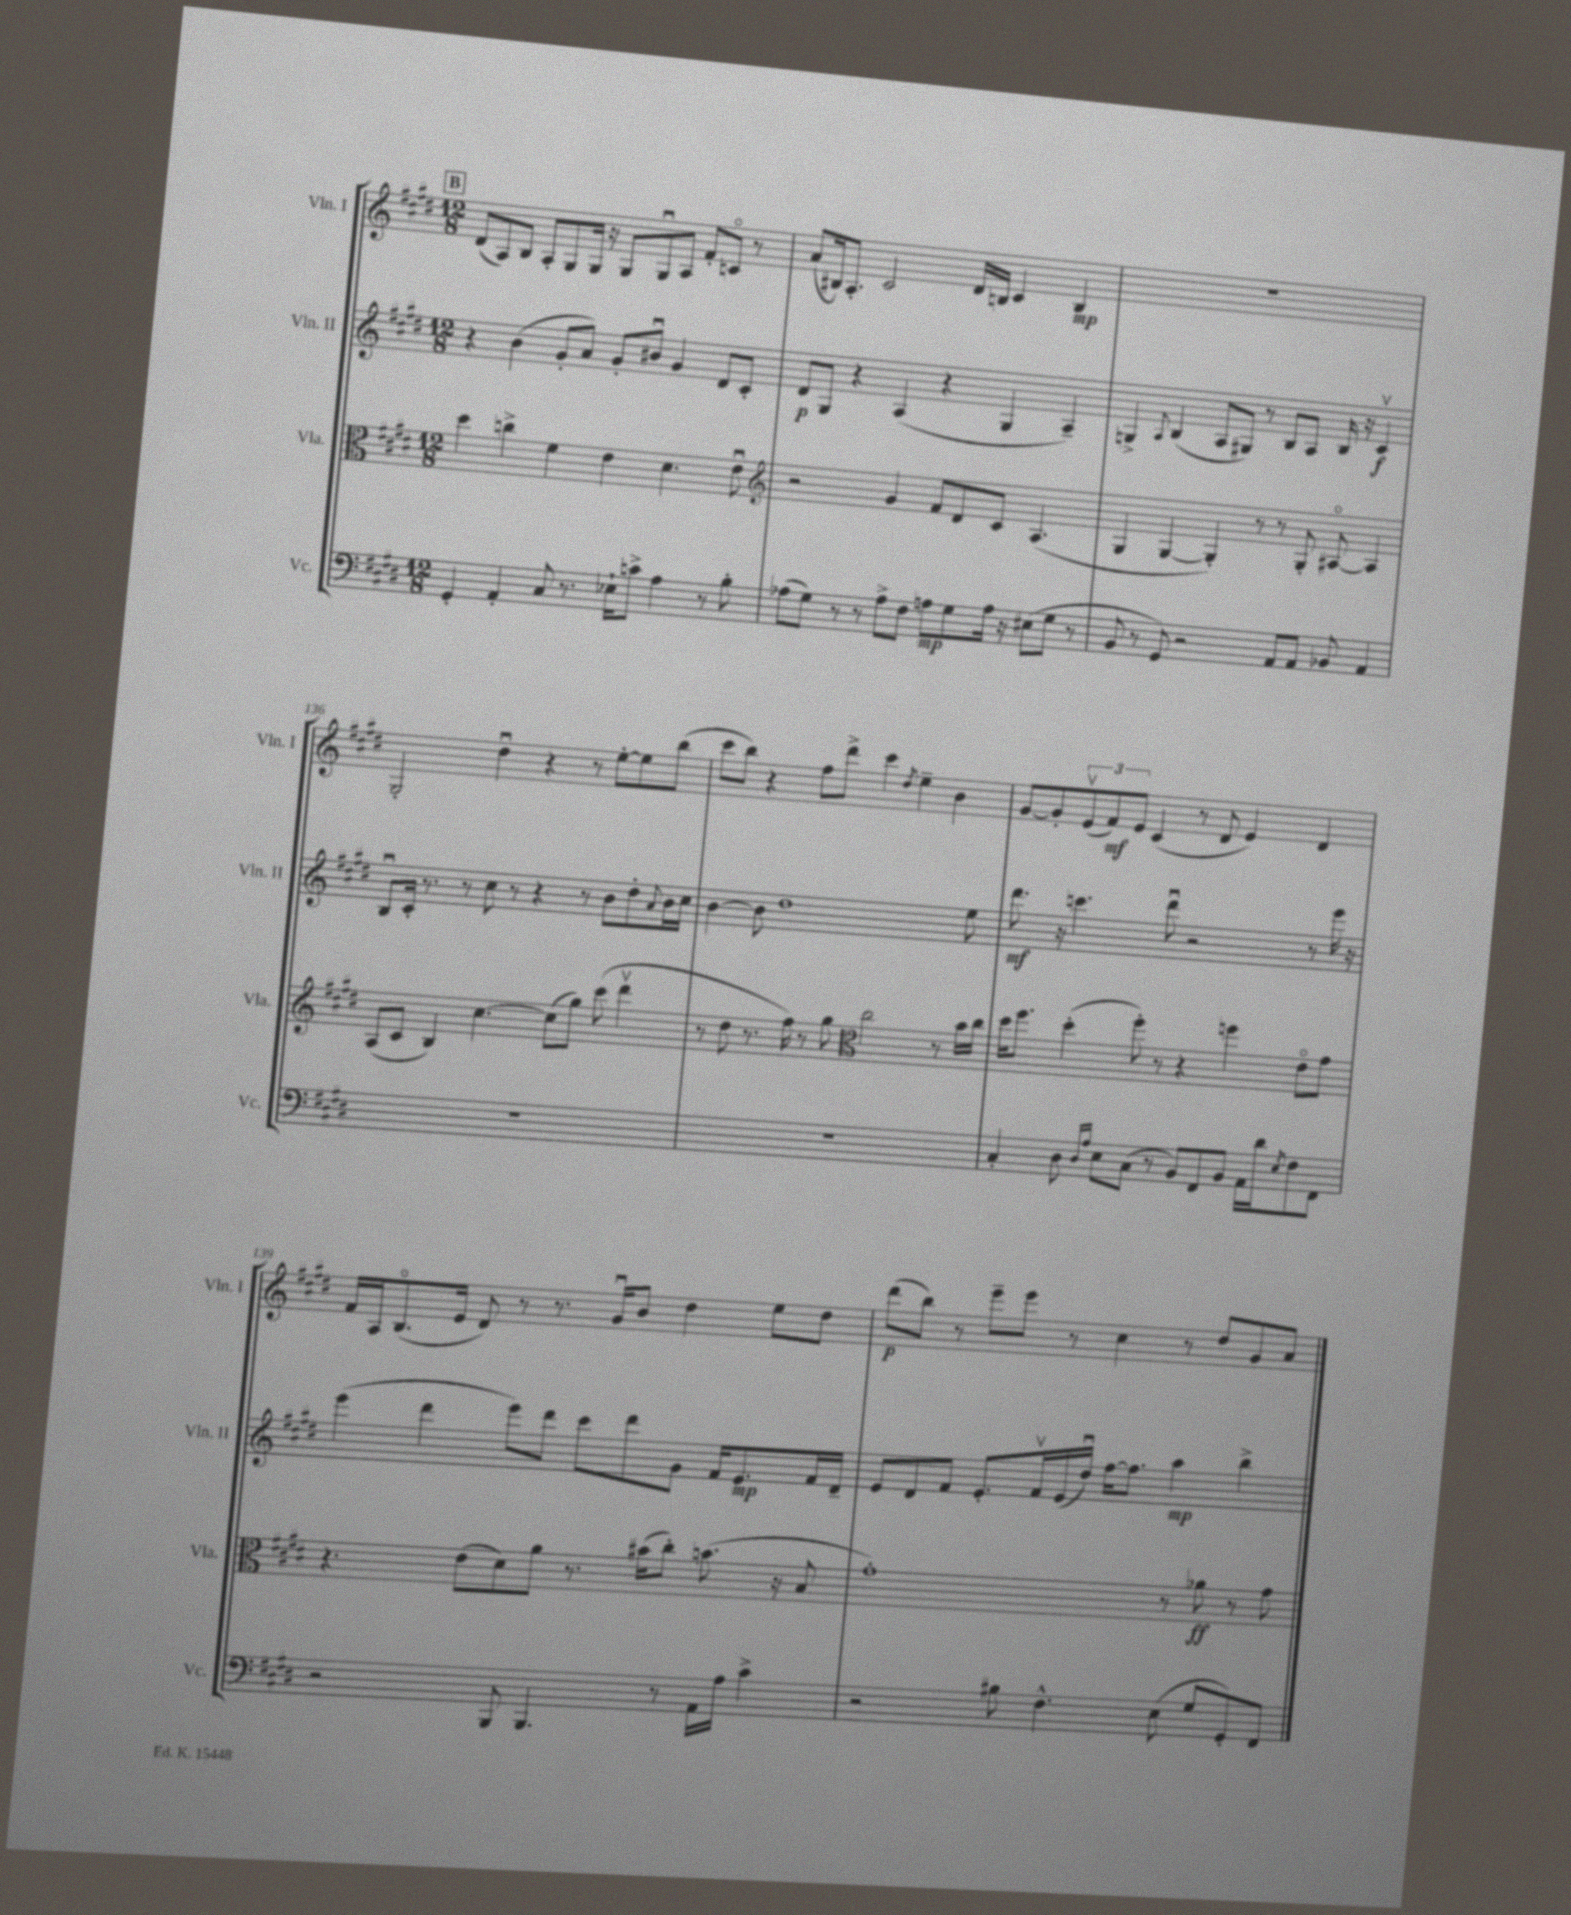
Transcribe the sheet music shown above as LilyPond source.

<<
\new StaffGroup <<
\new Staff = "s0" \with { instrumentName = "Vln. I" shortInstrumentName = "Vln. I" } {
    \clef treble \key e \major \numericTimeSignature \time 12/8
    \mark \markup { \box "B" } dis'8( a8) b8 a8-. gis8 gis16 r16 gis8 gis8\downbow a8 fis'8-. c'8\flageolet r8 |
    a'8( bis16) a8.-. cis'2 dis'16 b16 cis'4 b4\mp |
    R1. |
    gis2-. dis''4\downbow r4 r8 e''8~-. e''8 b''8( |
    cis'''8 b''8) r4 fis''8 dis'''8-> cis'''4 \acciaccatura { dis''8 } e''4-- b'4 |
    gis'8~ gis'8-. \tuplet 3/2 { e'8\upbow( fis'8\mf) e'8 } cis'4( r8 dis'8 e'4) dis'4 |
    fis'16 a16 b8.\flageolet( e'16 dis'8) r8 r8. gis'16\downbow b'8 dis''4 e''8 dis''8 |
    dis'''8\p( b''8) r8 e'''8-- e'''8 r8 cis''4 r8 dis''8 gis'8 a'8 \bar "|." |
}
\new Staff = "s1" \with { instrumentName = "Vln. II" shortInstrumentName = "Vln. II" } {
    \clef treble \key e \major \numericTimeSignature \time 12/8
    \mark \markup { \box "B" } r4 b'4( gis'8-. a'8) gis'8-. bis'8\downbow gis'4 dis'8 cis'8-. |
    dis'8\p gis8 r4 a4( r4 gis4 a4--) |
    g4-> \appoggiatura { a8 } b4( a8 gis8) r8 b8 a8 b16 r16 cis'4\upbow\f |
    b8\downbow cis'16-. r8. r8 cis''8 r8 r4 r8 b'8 dis''8-. \appoggiatura { a'8 } b'16 cis''16 |
    b'4~ b'8 dis''1 e''8 |
    dis'''8.\mf r16 c'''4. dis'''8\downbow r2 r8 e'''16 r16 |
    e'''4( dis'''4 e'''8) dis'''8 cis'''8 dis'''8 gis'8 fis'16 e'8.\mp fis'16 dis'16-- |
    e'8 dis'8 fis'8 e'8.-. fis'16\upbow e'16( dis''16\downbow) fis''16~ fis''8. a''4\mp b''4-> \bar "|." |
}
\new Staff = "s2" \with { instrumentName = "Vla." shortInstrumentName = "Vla." } {
    \clef alto \key e \major \numericTimeSignature \time 12/8
    \mark \markup { \box "B" } dis''4 c''4-> fis'4 e'4 dis'4. e'8\downbow |
    \clef treble r2 gis'4 fis'8 dis'8 cis'8 a4.( |
    gis4 gis4~ gis4-.) r8 r8 gis8-. ais8~\flageolet ais4 |
    a8( cis'8 b4) cis''4.~ cis''8( gis''8) cis'''8( dis'''4\upbow |
    r8 dis''8 r8. fis''16) r8 gis''8 \clef alto cis''2 r8 b'16 cis''16 |
    dis''16 fis''8. dis''4-.( fis''8-.) r8 r4 f''4 e'8\flageolet gis'8 |
    r4. e'8( dis'8) a'8 r8. bis'16( cis''8-.) b'8.( r16 b8 |
    gis'1-.) r8 aes'8\ff r8 gis'8 \bar "|." |
}
\new Staff = "s3" \with { instrumentName = "Vc." shortInstrumentName = "Vc." } {
    \clef bass \key e \major \numericTimeSignature \time 12/8
    \mark \markup { \box "B" } gis,4-. a,4-. cis8 r8. ees16-! c'8-> a4 r8 b8-. |
    aes8( gis8) r8 r8 aes8-> fis8 a8\mp gis8 a16 r16 eis8( gis8 r8 |
    b,8 r8 gis,8) r2 a,8 a,8 bes,8 a,4 |
    R1. |
    R1. |
    cis4-. dis8 \grace { dis16 a16 } e8 cis8( r8 b,8) fis,8 b,8 a,16 dis'16 \acciaccatura { e8 } fis8 fis,8 |
    r2 b,,8 b,,4. r8 a,16 a16 cis'4-> |
    r2 bis8 fis4.-^ e8( gis8 gis,8-.) fis,8 \bar "|." |
}
>>
>>
\layout { \context { \Score currentBarNumber = #133 } }
